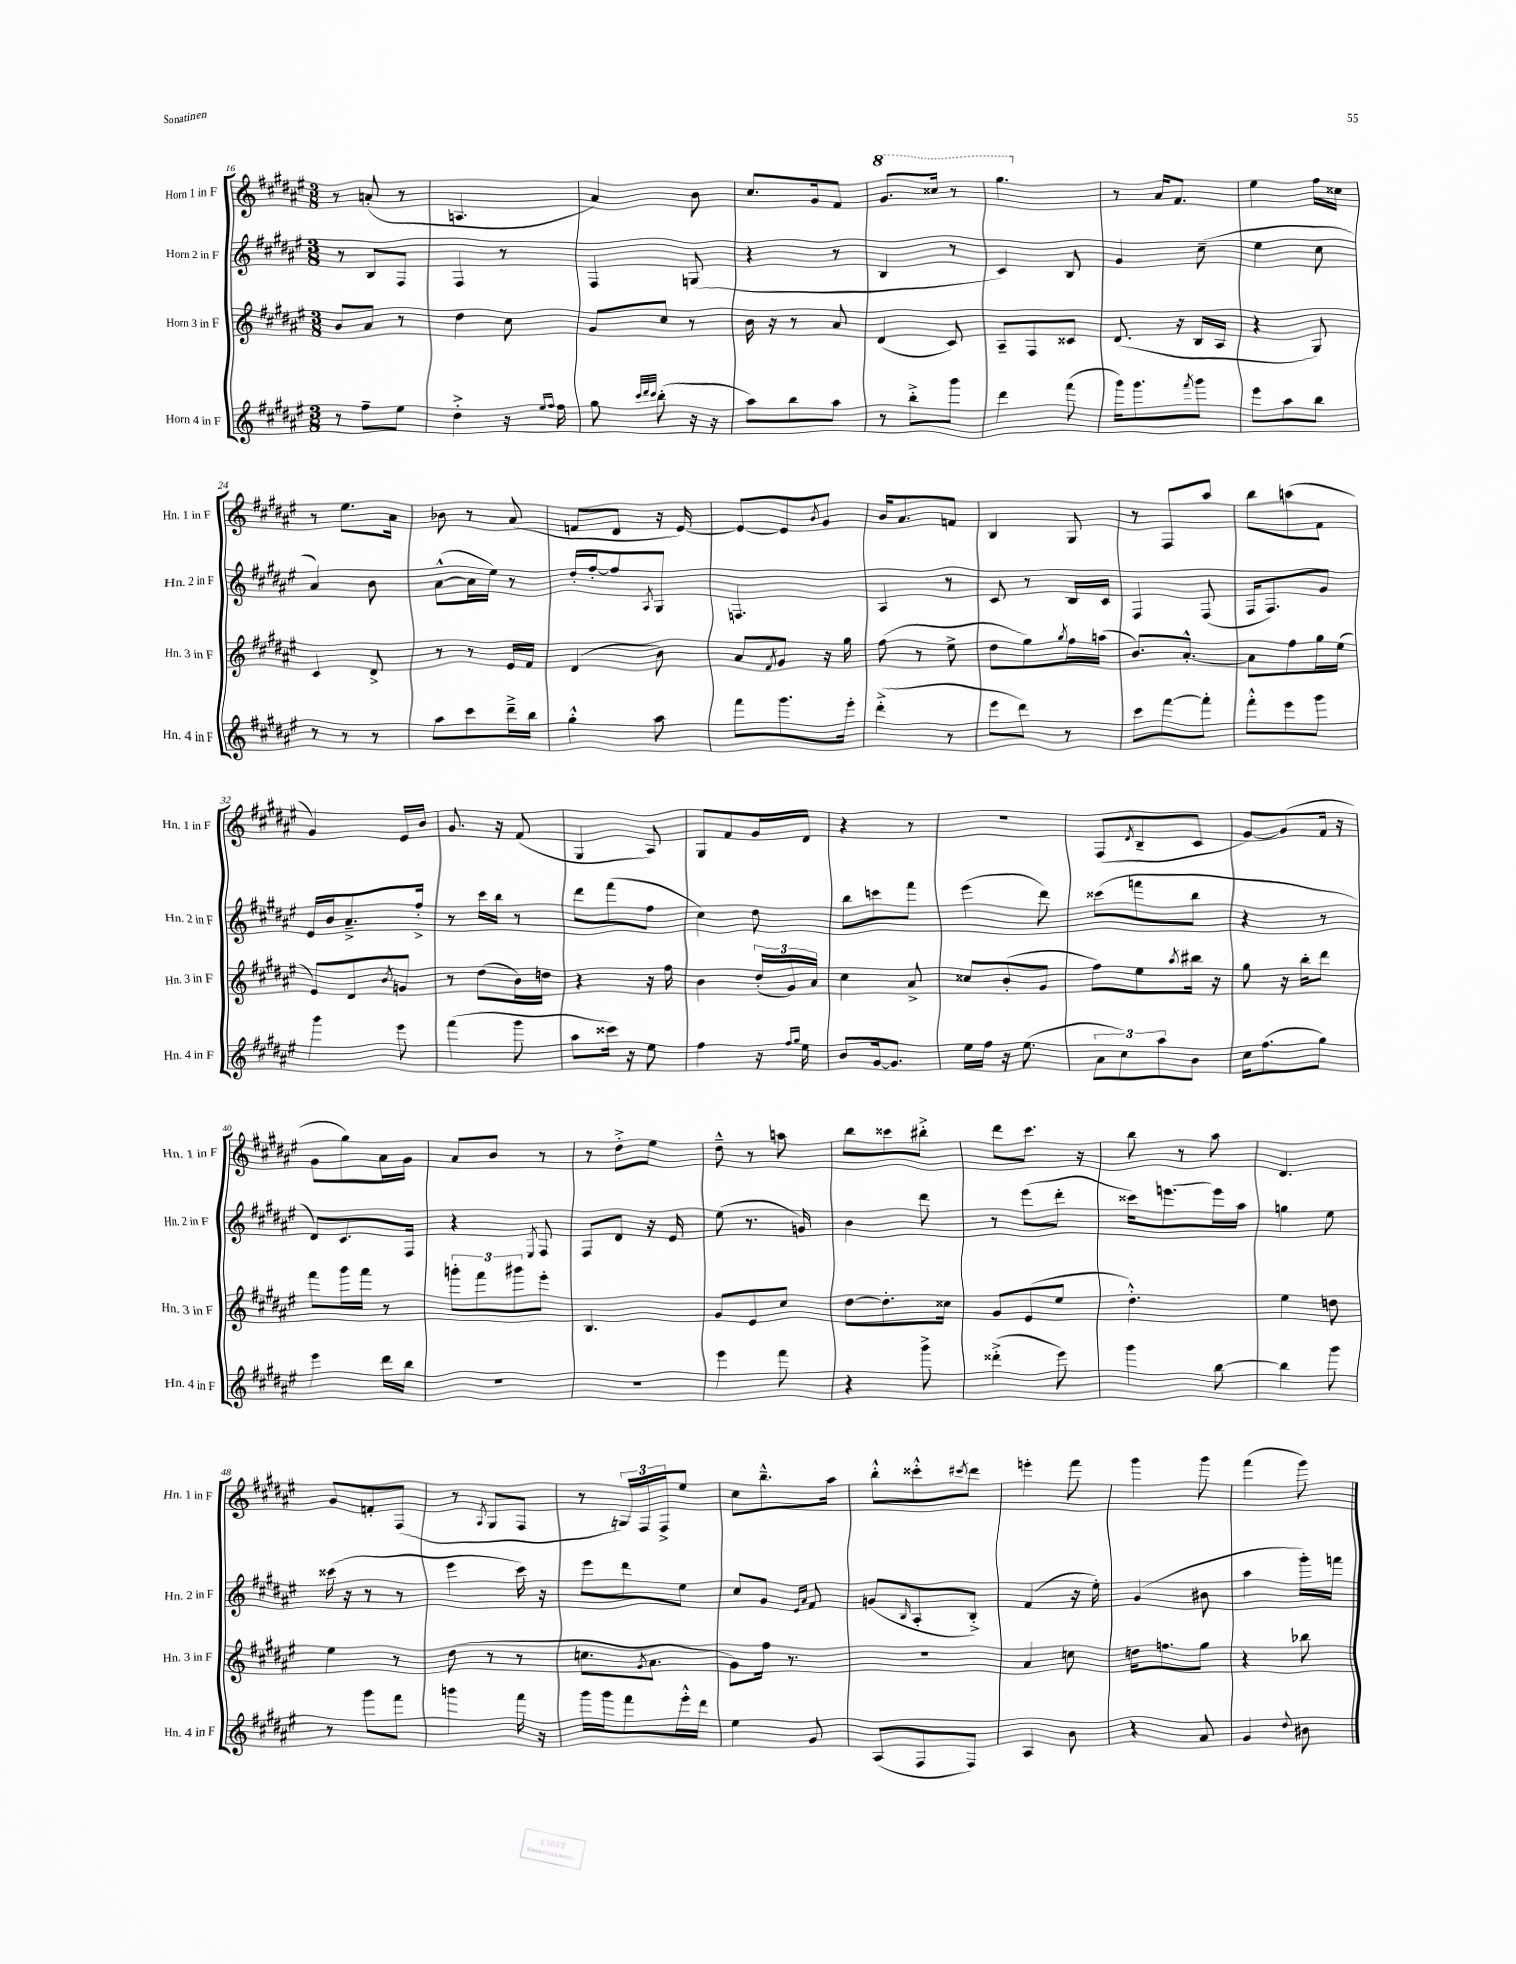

**kern	**kern	**kern	**kern
*staff4	*staff3	*staff2	*staff1
*clefG2	*clefG2	*clefG2	*clefG2
*k[f#c#g#d#a#e#]	*k[f#c#g#d#a#e#]	*k[f#c#g#d#a#e#]	*k[f#c#g#d#a#e#]
*M3/8	*M3/8	*M3/8	*M3/8
8r	8b/L	8r	8r
8ff#~\L	8a#/J	8B/L	(8a'/
8ee#\J	8r	8F#/J	8r
=	=	=	=
4dd#'^\	4dd#\	4F#/	4.A/
16r	8cc#\	8r	.
16qqee#/LL	.	.	.
16qqff#/JJ	.	.	.
16ff#\	.	.	.
=	=	=	=
8gg#\	8g#/L	4F#/	4a#/)
32qqccc#/LLL	.	.	.
32qqddd#/	.	.	.
32qqccc#/JJJ	.	.	.
(8bb'\	8cc#/J	.	.
16r	8r	(8G/	8b\
16r	.	.	.
=	=	=	=
8aa#\L)	16b\	4r	8.cc#/L
.	16r	.	.
8bb\	8r	.	.
.	.	.	16g#/k
8aa#\J	8a#/	8r	8f#/J
=	=	=	=
8r	(4d#/	4B/	8.gg#/L
8bb'^\L	.	.	.
.	.	.	16ccc##/Jk
8ggg#\J	8c#/)	8r	8r
=	=	=	=
4ddd#\	8A#~/L	4c#/)	4.ggg#\
.	8F#/	.	.
(8fff#\	8c##/J	8B/	.
=	=	=	=
16ggg#\LK)	(8.d#/	4g#/	8r
8.ggg#\	.	.	.
.	.	.	16a#/LK
.	16r	.	8.f#/J
8qfff#/	.	.	.
8ggg#\J	16B/LL	(8cc#~\	.
.	16A#/JJ	.	.
=	=	=	=
8eee#\L	4r	4ee#\	4ee#\
8aa#\	.	.	.
8bb\J	8G#/)	8cc#\	16ff#\LL
.	.	.	16cc##\JJ
=	=	=	=
8r	4c#/	4a#/)	8r
8r	.	.	8.ee#\L
8r	8d#^/	8b\	.
.	.	.	16a#\Jk
=	=	=	=
8aa#\L	8r	([8a#^^\L	8b-\
8ccc#\	8r	16a#\]L	8r
.	.	16ee#\JJ)	.
16ddd#~^\L	16e#/LL	8r	(8a#/
16bb\JJ	16f#/JJ	.	.
=	=	=	=
4gg#'^^\	(4d#/	16dd#'/LL	8f/L
.	.	[16ff#'/J	.
.	.	8ff#/]	8d#/J
.	.	8qA#/	.
8aa#\	8b\)	8G#/J	16r
.	.	.	[16e#/)
=	=	=	=
8fff#\L	8a#/L	4.F/	8e#/_L
.	8qf#/	.	.
8.ggg#\	8g#/J	.	8e#/]
.	.	.	8qb/
.	16r	.	8g#/J
16eee#'\Jk	16gg#\	.	.
=	=	=	=
(4ddd#'^\	(8ff#\	4A#/	16b/LK
.	.	.	8.a#/
.	8r	.	.
8r	8ee#^\	8r	8f/J
=	=	=	=
8eee#\L	8dd#\L	8c#/	4B/
8ddd#\J)	8gg#\)	8r	.
.	8qgg#/	.	.
8r	16ff#\L	16B/LL	8G#/
.	(16aa\JJ	16c#/JJ	.
=	=	=	=
8ccc#\L	8.b/L)	4F#/	8r
[8fff#\	.	.	8F#/L
.	[8.a#'^^/J	.	.
8fff#'\]J	.	(8F#/	8aa#/J
=	=	=	=
8fff#'^^\L	8a#\]L	16F#/LK	8bb\L
.	.	8.F#/)	.
8eee#\	8ff#\	.	(8aa\
8ggg#\J	16gg#\L	8g#/J	8f#\J
.	(16ee#\JJ	.	.
=	=	=	=
4ggg#\	8e#/L)	16e#/LL	4g#/)
.	.	16b/J	.
.	8d#/	8.a#~^/	.
.	8qb/	.	.
8eee#\	8g/J	.	16e#/LL
.	.	16ff#'^/Jk	16b/JJ
=	=	=	=
(4fff#\	8r	8r	8.g#/
.	(8dd#\L	16ccc#\LL	.
.	.	16bb\JJ	16r
8ggg#\	16b\L)	8r	(8f#/
.	16dd\JJ	.	.
=	=	=	=
8aa#\L	4r	8ddd#\L	4G#/
16ccc##\Jk)	.	(8fff#\	.
16r	.	.	.
8ee#\	16r	8ff#\J	8A#/)
.	16ff#\	.	.
=	=	=	=
4ff#\	4b\	4cc#\)	8G#/L
.	.	.	8f#/
16r	(24dd#'/LL	8dd#\	16g#/L
.	24g#/)	.	.
16qqff#/LL	.	.	.
16qqgg#/JJ	.	.	.
16ee#\	.	.	16d#/JJ
.	24a#/JJ	.	.
=	=	=	=
8b/L	4cc#\	8bb\L	4r
[16g#/k	.	8ccc\	.
8.g#/]J	.	.	.
.	8a#^/	8fff#\J	8r
=	=	=	=
16ee#\LL	8cc##/L	(4eee#\	4.r
16ff#\JJ	.	.	.
16r	(8b'/	.	.
(8.ee#\	.	.	.
.	8g#/J	8ddd#\)	.
=	=	=	=
12a#\L	8ff#\L)	(8ccc##\L	(8F#/L
12cc#\)	.	.	.
.	.	.	8qd#/
.	8ee#\	8fff\	8B~/
12aa#\	.	.	.
.	8qaa#/	.	.
8b\J	16bb#\Jk	8bb\J	8c#/J
.	16r	.	.
=	=	=	=
16cc#\LK	8gg#\	4r	[8g#/L)
(8.ff#\	.	.	.
.	16r	.	(8g#/]
.	16bb'\LK	.	.
8gg#\J)	8ddd#\J	8r	16f#/Jk
.	.	.	16r
=	=	=	=
4eee#\	8fff#\L	8d#/L)	8g#\L
.	16ggg#\L	8.c#/	8gg#\)
.	16fff#\JJ	.	.
16ddd#\LL	8r	.	16a#\L
16bb\JJ	.	16F#/Jk	16g#\JJ
=	=	=	=
4.r	12ggg'\L	4r	8a#/L
.	12fff#\	.	.
.	.	.	8b/J
.	12ggg#\	.	.
.	.	8qE#/	.
.	8eee#'\J	8F#/	8r
=	=	=	=
4.r	4.B/	8F#/L	8r
.	.	8d#/J	8dd#'^\L
.	.	16r	8ee#\J
.	.	16e#/	.
=	=	=	=
4eee#\	8g#/L	(8ee#\	8dd#~^^\
.	8e#/	8.r	8r
8fff#\	8cc#/J	.	8aa\
.	.	16g/)	.
=	=	=	=
4r	[8dd#\L	4b\	8bb\L
.	8.dd#'\]	.	8ccc##\
8ggg#^\	.	8ddd#\	8bb#'^\J
.	16cc##\Jk	.	.
=	=	=	=
(4ddd##'^\	8g#/L	8r	8ddd#\L
.	(8e#/	(8eee#\L	8.ccc#\J
8eee#\)	8ee#/J	8ddd#'\J	.
.	.	.	16r
=	=	=	=
4ggg#\	4.dd#'^^\)	16ccc##\LK)	8bb\
.	.	[8.eee\	.
.	.	.	8r
[8bb\	.	16eee\]L	8aa#\
.	.	16aa#\JJ	.
=	=	=	=
4bb\]	4ee#\	4gg\	4.d#/
8ggg#\	8dd\	8ee#\	.
=	=	=	=
8r	4ee#\	(16ccc##\	8g#/L
.	.	16r	.
8ggg#\L	.	8r	8f'/
8fff#\J	8r	8r	(8F#/J
=	=	=	=
4ggg\	(8dd#\	4eee#\	8r
.	.	.	8qA#/
.	8r	.	8G#/L
16fff#\	8r	16ccc#\)	8F#/J
16r	.	16r	.
=	=	=	=
16ggg#\LL	8.cc\L	8eee#\L	8r
16ggg#\J	.	.	.
8fff#\	.	8ddd#\	24G/LL)
.	.	.	24F#/
.	8qg#/	.	.
.	8.a#\J	.	.
.	.	.	24F#^/J
16eee#'^^\L	.	8ee#\J	8ee#/J
16ddd#\JJ	.	.	.
=	=	=	=
4ee#\	8g#\L)	8cc#/L	8cc#\L
.	16ff#\Jk	8g#/J	8.bb~^^\
.	8.r	.	.
.	.	16qqe#/LL	.
.	.	16qqa#/JJ	.
8g#/	.	8f#/	.
.	.	.	16aa#\Jk
=	=	=	=
(8A#/L	4.r	(8g/L	8bb'^^\L
.	.	16qqB/	.
8F#/	.	8A#'/	8ccc##'^^\
.	.	.	8qccc#/
8F#/J)	.	8B'^/J)	8ddd#\J
=	=	=	=
4A#/	4a#/	(4f#/	4eee'\
8b\	8cc\	16r	8fff#\
.	.	16ee#'\)	.
=	=	=	=
4r	16dd\LK	(4g#/	4ggg#\
.	8.ff\	.	.
8a#/	8gg#\J	8b#\	8ggg#\
=	=	=	=
4g#/	4r	4aa#\	(4fff#\
8qqdd#/	.	.	.
8b#\	8bb-\	16ggg#'\LL)	8ggg#\)
.	.	16fff\JJ	.
==	==	==	==
*-	*-	*-	*-
